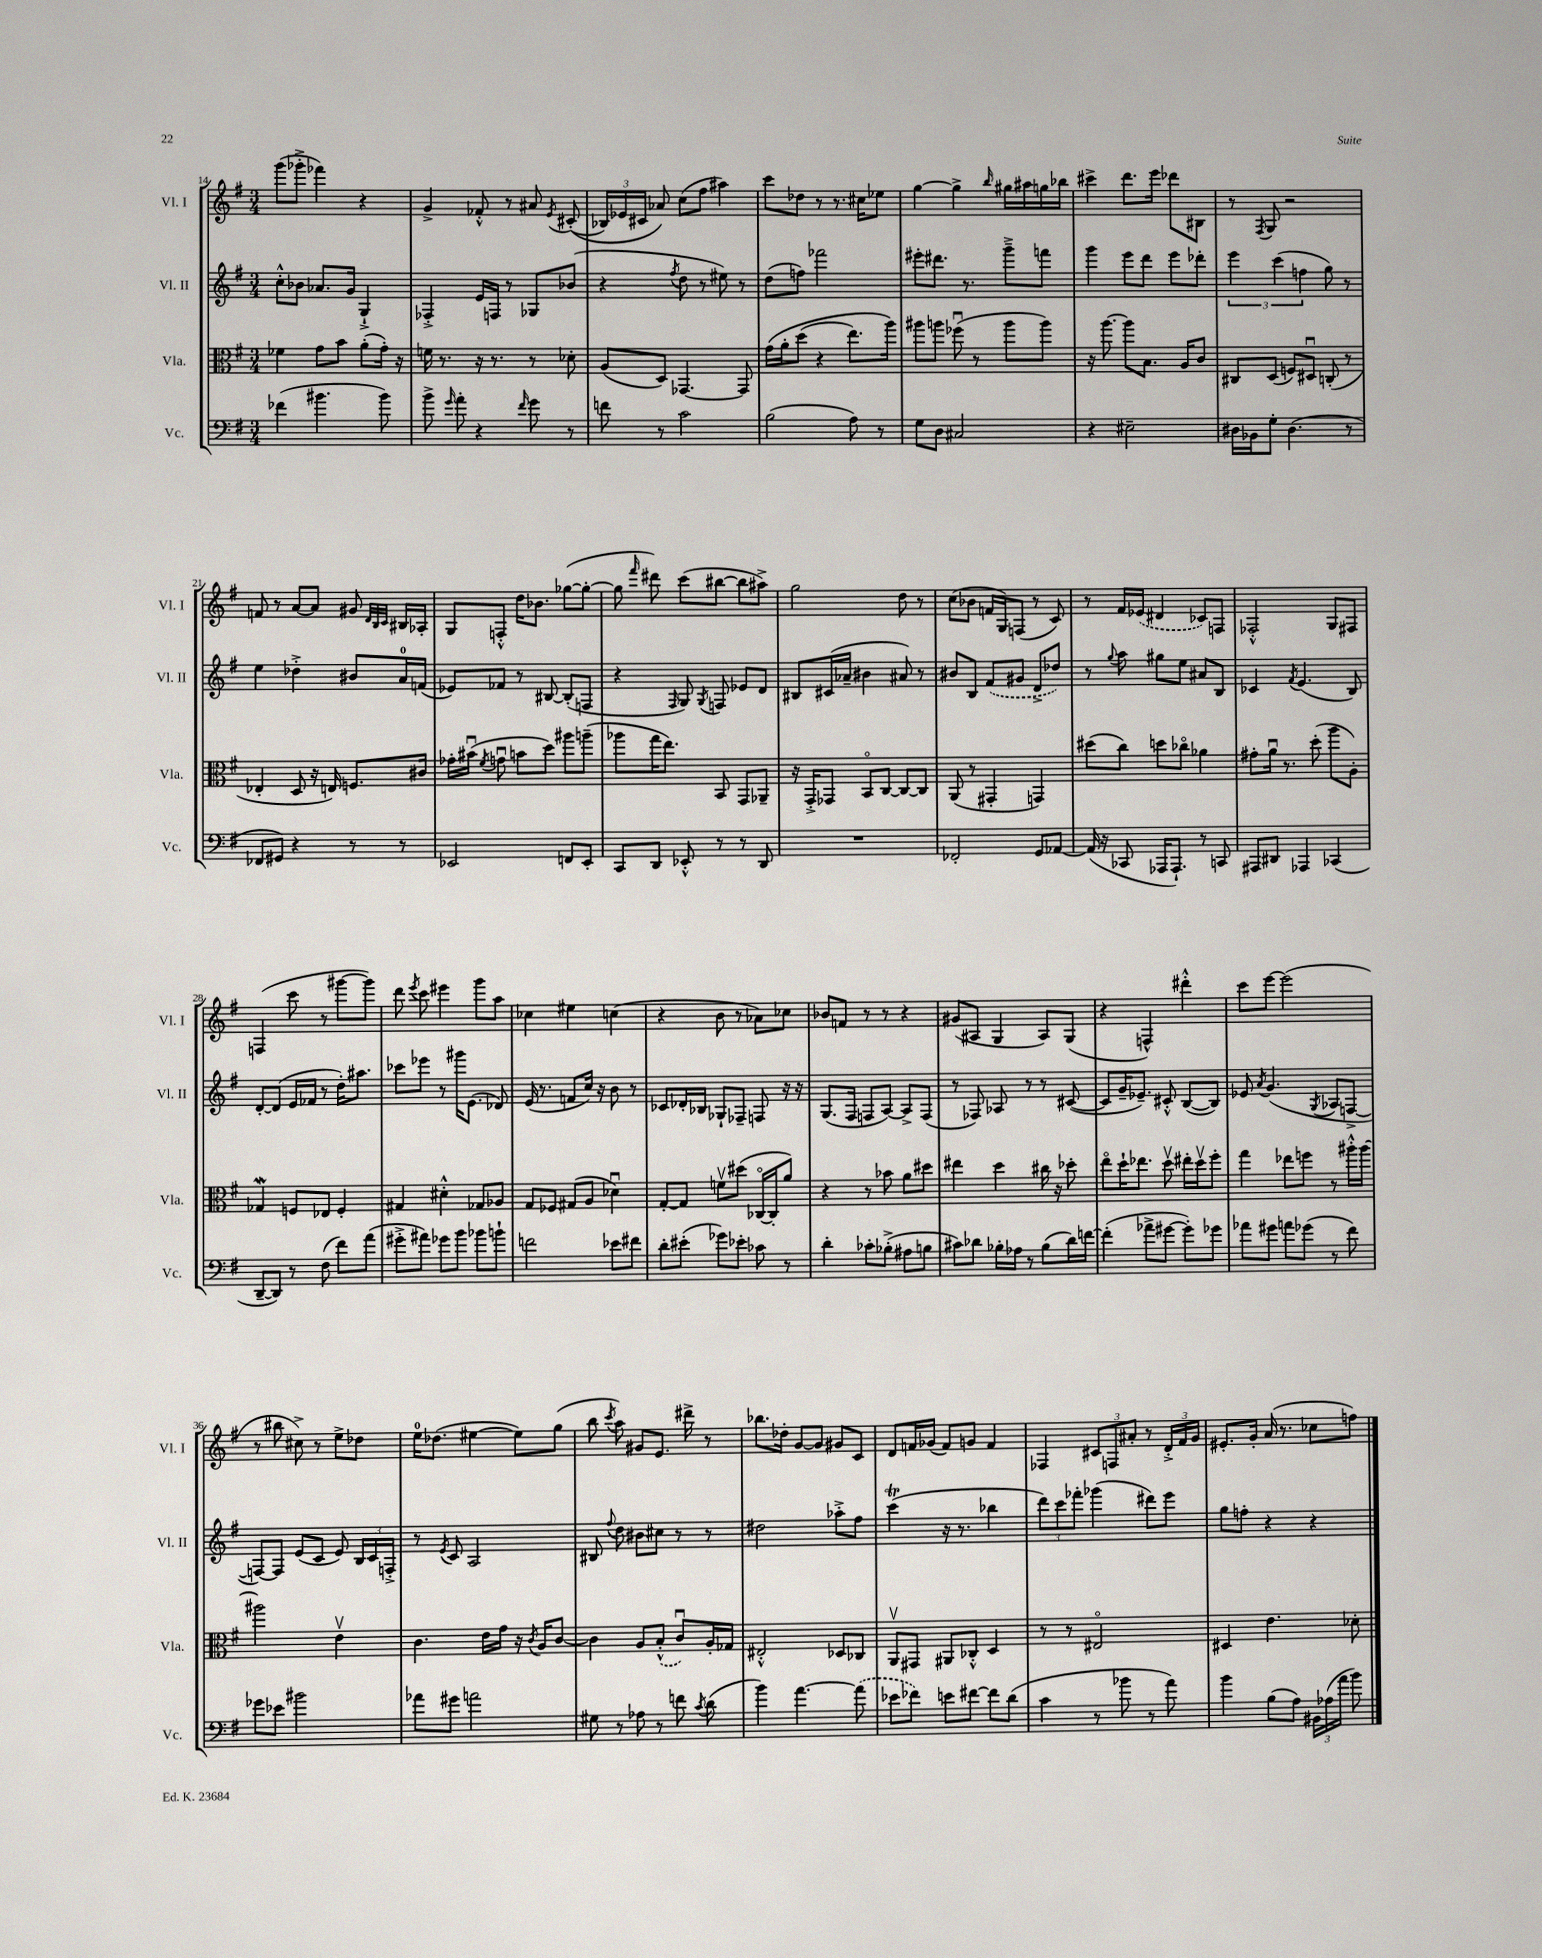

**kern	**kern	**kern	**kern
*staff4	*staff3	*staff2	*staff1
*clefF4	*clefC3	*clefG2	*clefG2
*k[f#]	*k[f#]	*k[f#]	*k[f#]
*M3/4	*M3/4	*M3/4	*M3/4
(4f-	4f-	8cc'^^	(8ggg
.	.	8b-	8ggg-'^
4.b#	8g	8.a-	4fff-)
.	8b	.	.
.	.	16g	.
.	(8a'	4G`^	4r
8b#)	16g')	.	.
.	16r	.	.
=	=	=	=
8b^	16f	4F-'^	4g^
.	8.r	.	.
16qqg	.	.	.
8a'	.	.	.
4r	16r	16e	8f-'^^
.	8.r	16F	.
.	.	8r	8r
16qqf#	.	.	.
8g	8r	8G-	8a#
.	.	.	8qe
8r	8d-'	(8b-	&((8c#'
=	=	=	=
8f	(8A	4r	24B-)
.	.	.	24e-
.	.	.	24c#
8r	8D)	.	8a-&)
.	.	8qff#	.
2c	[4.GG-	8dd	(8cc
.	.	8r	8ff#
.	.	8ee#)	4aa#)
.	8GG-]	8r	.
=	=	=	=
(2B	&(16g	(8dd	8ccc
.	16a'	.	.
.	(8dd	8ff)	8dd-
.	4r	2fff-	8r
.	.	.	8.r
8A)	8.ee)	.	.
.	.	.	16cc#
8r	.	.	8ee-
.	16aa&)	.	.
=	=	=	=
8G	8aa#	8eee#'	[4gg
8D	8aa	8.ddd#	.
2C#	(8ff-u	.	4gg^]
.	.	8.r	.
.	8r	.	.
.	.	.	16qqbb
.	8aa	8ggg~^	16gg#
.	.	.	16aa#
.	8aa)	8fff	16gg
.	.	.	16bb-
=	=	=	=
4r	16r	4ggg	4ccc#^
.	[8.aa	.	.
2E#~	8aa]	8eee	8.ddd
.	8.B	8ddd	.
.	.	.	16eee
.	.	8eee	8ddd-
.	16A	.	.
.	8c	8ddd-'	8B#
=	=	=	=
16D#	8C#	6eee	8r
16BB-	.	.	.
.	.	.	8qF#
8G'	(8D	.	8G
.	.	(6ccc	.
(4.D#	8F)	.	2r
.	.	6ff	.
.	8D#u	.	.
.	(8C'	8gg)	.
8r	8r	8r	.
=	=	=	=
8FF-	4E-'	4ee	8f
8GG#)	.	.	8r
4r	8D	4dd-'^	[8a
.	16r	.	8a]
.	16E)	.	.
8r	8.F	8b#	8g#
.	.	.	32qqd
.	.	.	32qqB
.	.	.	32qqc
8r	.	16a	16B#
.	16c#	(16f	16A-'
=	=	=	=
2EE-	16g-'	8e-)	8G
.	(16b#u	.	.
.	8qf#	.	.
.	8gu	8f-	8F'^^
.	8b	8r	16dd
.	.	.	8.b-
.	8dd)	[8B#	.
8FF	8aa#	(8B#']	([8gg-
8EE-'	(8aa~	8F	8gg-'_
=	=	=	=
8CC	8aa-	4r	8gg-]
.	.	.	16qqfff#
8DD	16gg	.	8ddd#)
.	8.ee)	.	.
.	.	16qqF#	.
8EE-'^^	.	8G)	(8ccc
.	.	8qG	.
8r	8BB	8F	[8bb#
8r	8GG	8e-	8bb#]
8DD	8AA-~	8d	8aa#^)
=	=	=	=
2.r	16r	8B#	2gg
.	16GG'^	.	.
.	8GG-	(16c#	.
.	.	16a-~	.
.	8BBo	4b#	.
.	[8C	.	.
.	8C_	8a#)	8dd
.	8C]	8r	8r
=	=	=	=
2FF-'	(8AA	8b#	(8cc
.	8r	8B	8b-
.	4GG#'	(8f#	16f
.	.	.	16G)
.	.	8g#	(8F
8GG	4GG)	8d^	8r
[8AA-	.	8dd-)	8c)
=	=	=	=
(16AA-]	(8dd#	8r	8r
16r	.	.	.
.	.	8qqgg	.
8CC-	8cc)	8aa	16f#
.	.	.	(16e-
16AAA-	8dd	8gg#	4d#
8.AAA-`)	.	.	.
.	8cc-o	8ee	.
8r	4a-	8a#	8c-)
8CC	.	8B	8F
=	=	=	=
8AAA#	8g#'	4c-	2F-'^^
8DD#	16au	.	.
.	8.r	.	.
.	.	8qf#	.
4AAA-	.	(4.e	.
.	(8dd'	.	.
(4CC-	8aa	.	8G
.	8A')	8B)	8F#
=	=	=	=
[8DD~	4G-	[8d'	(4F
8DD])	.	(8d]	.
8r	8F	16e	8ccc
.	.	16f-	.
(8F#	8E-	8r	8r
8f#)	4F'	16dd')	[8ggg#
.	.	8.aa#	.
(8a	.	.	8ggg#])
=	=	=	=
8g#'^	4G#	8ccc-	8ddd
.	.	.	8qeee
8a#)	.	8eee-	8ccc
8g-	4d#'^^	8r	4eee#
8b	.	16ggg#	.
.	.	(8.e	.
8b-	8G-	.	8ggg
8b`	8A-	8d-)	8aa
=	=	=	=
2f	8G	(16e	4cc-
.	.	8.r	.
.	8F-	.	.
.	(8G#	8f	4ee#
.	8A	16cc)	.
.	.	16r	.
8e-	4d-u)	8b	(4cc
8f#	.	8r	.
=	=	=	=
8d'	[8G'	8c-	4r
(8e#'	8G]	16d-'	.
.	.	16B-	.
8g-)	8fv	8G-`	8b
8e-'	(8dd#	8F-~	8r
8c-	[16C-o	8F	8a-)
.	16C-']	.	.
8r	8a)	16r	8cc-
.	.	16r	.
=	=	=	=
4d'	4r	(8.G	8b-
.	.	.	8f
.	.	16F#	.
8c-'	8r	8F	8r
(8B-'^	8b-	[8A)	8r
8A#	8a	8A^]	4r
8B	8dd#	(8F	.
=	=	=	=
8c#)	4ee#	8r	(8g#
8d-	.	8F-)	8A#
16B-'	4dd	8A-	4G
16A-	.	.	.
8r	.	8r	.
(8B-	16cc#	8r	8A#)
.	16r	.	.
16d-)	8dd-'	([8c#	(8G
[16f	.	.	.
=	=	=	=
(4f']	8eeo	8c#]	4r
.	16dd`	16g~	.
.	8.ee-	8.e-~)	.
8a-^	.	.	4F^^)
[8g#	8ddv	8c#'^^	.
8g#'])	16ee#'	([8B	4ddd#'^^
.	16ddv	.	.
8g-	8ff#'	8B])	.
=	=	=	=
8a-	4gg	8e-	8ccc
.	.	8qa	.
8g#	.	(4.g	[8eee
8a	8ee-	.	(2eee]
(8g-	8ff	.	.
.	.	8qG	.
8r	8r	8A-	.
8f#)	16aa#'^^	[8F^	.
.	[16aa#	.	.
=	=	=	=
8g-	2aa#]	8F_)	8r
8e-	.	8F]	8bb#
2b#	.	(8e	8cc#^)
.	.	8c	8r
.	4ev	8e)	8ee^
.	.	24B	8dd-
.	.	24c	.
.	.	24F'^	.
=	=	=	=
8a-	4.c	8r	16ee
.	.	.	(8.dd-
.	.	8qe	.
8g#	.	8c	.
2a	.	2A	[4ee#
.	16e	.	.
.	16g	.	.
.	16r	.	8ee#])
.	8qc	.	.
.	16A	.	.
.	[8c	.	(8gg
=	=	=	=
8G#	4c]	8B#	8bb
.	.	8qqff#	8qccc
8r	.	8dd	8aa)
8A-	8A	8b#	8g#
8r	(8B'^^	8cc#	8.e
8f	8cu)	8r	.
.	.	.	16ddd#^
8qc	.	.	.
(8d	16A'	8r	8r
.	16G-	.	.
=	=	=	=
4b)	2E#'^^	2dd#	8.bb-
.	.	.	16dd-'
[4.a	.	.	[8g
.	.	.	8g]
.	8D-	8aa-'^	8g#
(8a]	8C-	8ff#	8c
=	=	=	=
8e-	8AAv	(4ccc	8d
8f-)	8GG#	.	16f
.	.	.	(16g-
8e	8AA#	16r	8f)
.	.	8.r	.
[8f#	8C-'^^	.	8g
8f#]	4D	4bb-	4f
(8d	.	.	.
=	=	=	=
4c	8r	12ddd)	4F-
.	.	12ccc	.
.	8r	.	.
.	.	12fff-'	.
8r	2E#o	(4ggg-	12c#
.	.	.	12F
8b-	.	.	.
.	.	.	12a#'
8r	.	8ddd#)	8r
8a)	.	8eee	24d'^
.	.	.	24f#
.	.	.	24g
=	=	=	=
4b	4D#	8gg	8.e#'
.	.	8ff'	.
.	.	.	16g'
(8B	4.e	4r	(16a
.	.	.	8.r
8A)	.	.	.
24BB#	.	4r	8cc-
(24A-	.	.	.
24a	.	.	.
8b)	8d-'	.	8ff)
==	==	==	==
*-	*-	*-	*-
